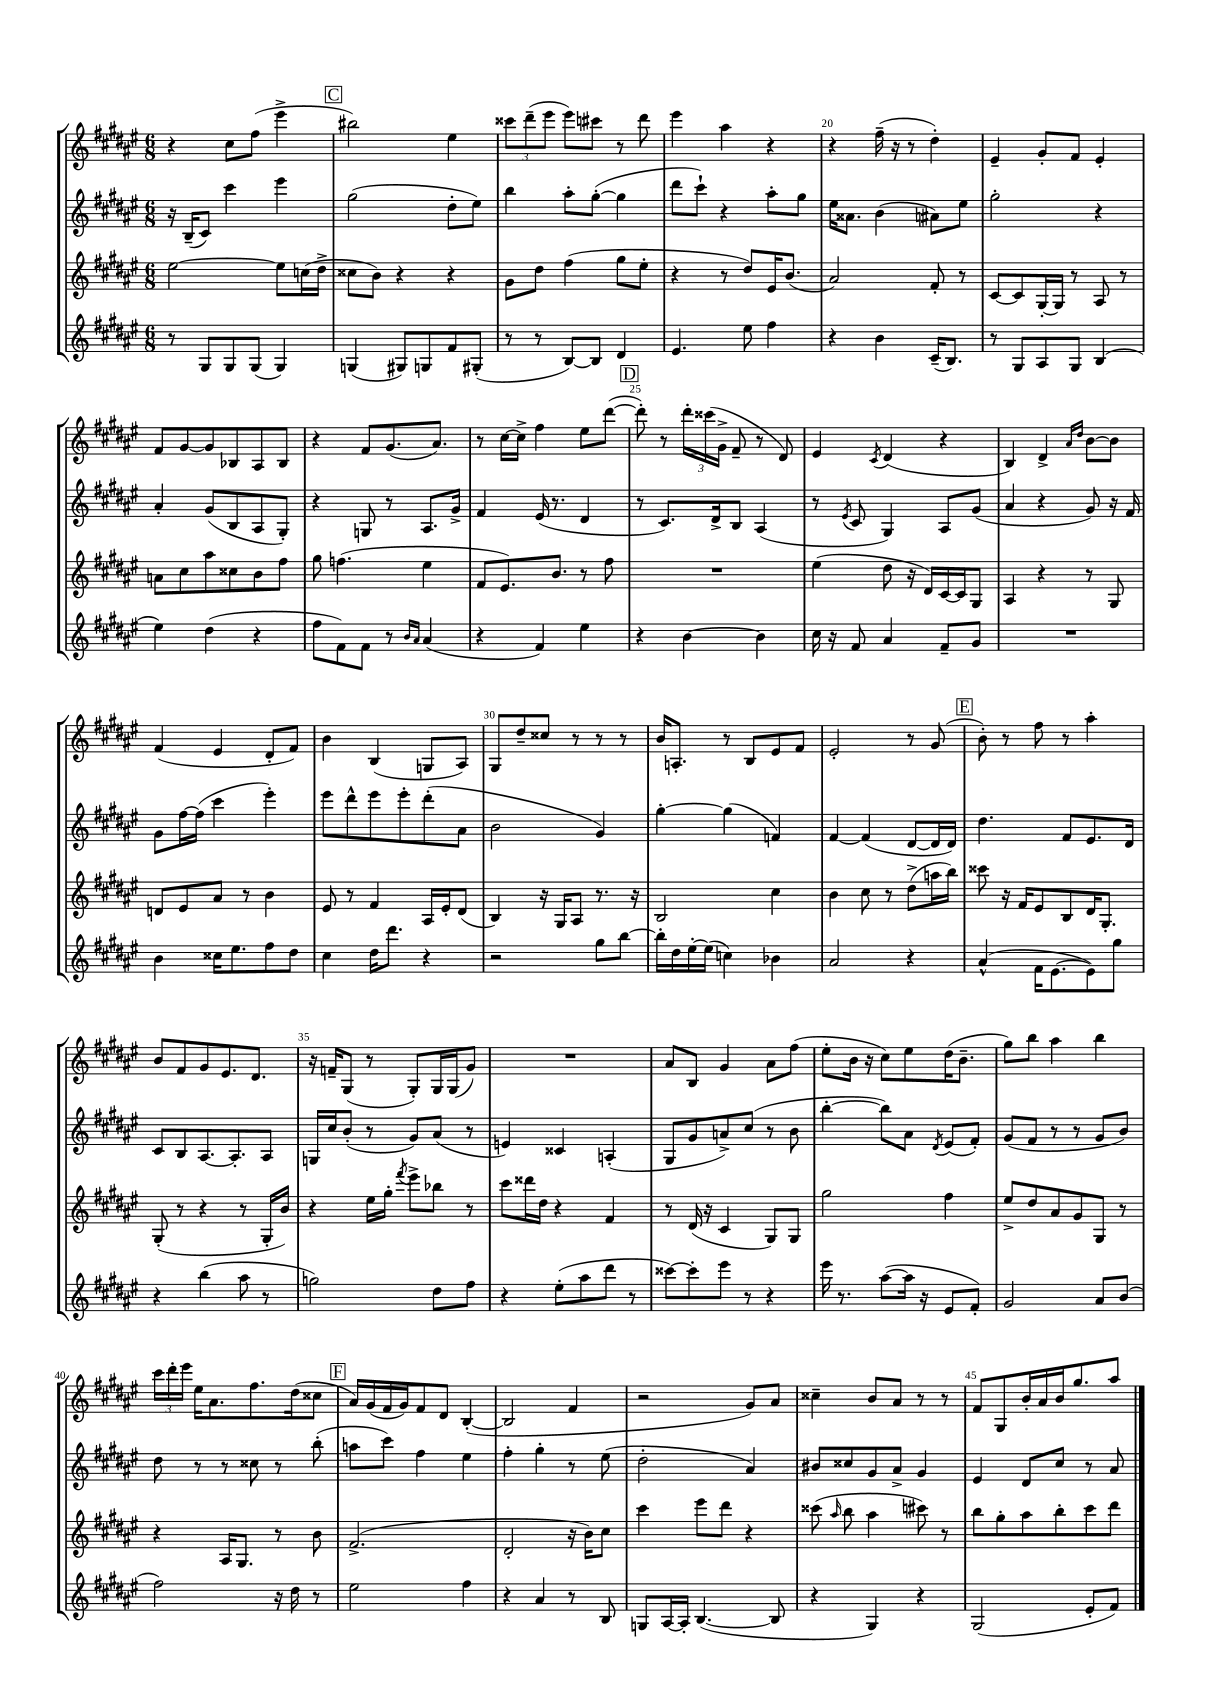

**kern	**kern	**kern	**kern
*staff4	*staff3	*staff2	*staff1
*clefG2	*clefG2	*clefG2	*clefG2
*k[f#c#g#d#a#e#]	*k[f#c#g#d#a#e#]	*k[f#c#g#d#a#e#]	*k[f#c#g#d#a#e#]
*M6/8	*M6/8	*M6/8	*M6/8
8r	[2ee#	16r	4r
.	.	(16B~	.
8G#	.	8c#)	.
8G#	.	4ccc#	8cc#
(8G#	.	.	(8ff#
4G#)	8ee#]	4eee#	4eee#^
.	(16cc	.	.
.	16dd#^	.	.
=	=	=	=
(4G	8cc##	(2gg#	2bb#)
.	8b)	.	.
8G#)	4r	.	.
8G	.	.	.
8f#	4r	8dd#'	4ee#
(8G#'	.	8ee#)	.
=	=	=	=
8r	8g#	4bb	12ccc##
.	.	.	(12ddd#~
8r	8dd#	.	.
.	.	.	12eee#
[8B)	(4ff#	8aa#'	8eee#)
8B]	.	([8gg#'	8ccc#
4d#	8gg#	4gg#]	8r
.	8ee#'	.	8ddd#
=	=	=	=
4.e#	4r	8ddd#	4eee#
.	.	8ccc#`)	.
.	8r	4r	4aa#
8ee#	8dd#)	.	.
4ff#	16e#	8aa#'	4r
.	(8.b	.	.
.	.	8gg#	.
=	=	=	=
4r	2a#)	16ee#	4r
.	.	8.a##	.
4b	.	(4b	(16ff#~
.	.	.	16r
.	.	.	8r
(16c#~	8f#'	8a#)	4dd#')
8.B)	.	.	.
.	8r	8ee#	.
=	=	=	=
8r	[8c#	2gg#'	4e#~
8G#	8c#]	.	.
8A#	[16G#'	.	8g#'
.	16G#]	.	.
8G#	8r	.	8f#
(4B	8A#	4r	4e#'
.	8r	.	.
=	=	=	=
4ee#)	8a	4a#'	8f#
.	8cc#	.	[8g#
(4dd#	8aa#	(8g#	8g#]
.	8cc##	8B	8B-
4r	8b	8A#	8A#
.	8ff#	8G#')	8B-
=	=	=	=
8ff#	8gg#	4r	4r
8f#)	(4.ff	.	.
8f#	.	8G	8f#
8r	.	8r	(8.g#
16qqb	.	.	.
16qqa#	.	.	.
(4a#	4ee#	8.A#	.
.	.	.	8.a#)
.	.	16g#^	.
=	=	=	=
4r	8f#	4f#	8r
.	8.e#)	.	[16cc#
.	.	.	16cc#^]
4f#)	.	(16e#	4ff#
.	8.b	8.r	.
4ee#	8r	4d#	8ee#
.	8ff#	.	([8ddd#
=	=	=	=
4r	2.r	8r	8ddd#'])
.	.	8.c#)	8r
[4b	.	.	24ddd#'
.	.	.	(24ccc##
.	.	16d#^	.
.	.	.	24g#^
.	.	8B	8f#~
4b]	.	(4A#	8r
.	.	.	8d#)
=	=	=	=
16cc#	(4ee#	8r	4e#
16r	.	.	.
.	.	8qe#	.
8f#	.	8c#	.
.	.	.	8qc#
4a#	8dd#	4G#)	(4d#
.	16r	.	.
.	16d#)	.	.
8f#~	[16c#	8A#	4r
.	16c#]	.	.
8g#	8G#	(8g#	.
=	=	=	=
2.r	4A#	4a#	4B)
.	4r	4r	4d#^
.	.	.	16qqa#
.	.	.	16qqdd#
.	8r	8g#)	[8b
.	8G#	16r	8b]
.	.	16f#	.
=	=	=	=
4b	8d	8g#	(4f#
.	8e#	[16ff#	.
.	.	(16ff#]	.
16cc##	8a#	4ccc#	4e#
8.ee#	.	.	.
.	8r	.	.
8ff#	4b	4eee#')	8d#'
8dd#	.	.	8f#)
=	=	=	=
4cc#	8e#	8eee#	4b
.	8r	8ddd#^^	.
16dd#	4f#	8eee#	(4B
8.ddd#	.	.	.
.	.	8eee#'	.
4r	16A#	(8ddd#'	8G
.	16e#'	.	.
.	(8d#	8a#	8A#)
=	=	=	=
2r	4B)	2b	8G#
.	.	.	8dd#~
.	16r	.	8cc##
.	16G#	.	.
.	8A#	.	8r
8gg#	8.r	4g#)	8r
[8bb	.	.	8r
.	16r	.	.
=	=	=	=
16bb']	2B	[4gg#'	16b
16dd#	.	.	8.A'
[16ee#'	.	.	.
(16ee#]	.	.	.
4cc)	.	(4gg#]	8r
.	.	.	8B
4b-	4cc#	4f)	8e#
.	.	.	8f#
=	=	=	=
2a#	4b	[4f#	2e#'
.	8cc#	(4f#]	.
.	8r	.	.
4r	(8dd#^	[8d#	8r
.	16aa	16d#]	(8g#
.	16bb)	16d#)	.
=	=	=	=
(4a#^^	8ccc##	4.dd#	8b')
.	16r	.	8r
.	16f#	.	.
16f#	8e#	.	8ff#
[8.e#	.	.	.
.	8B	8f#	8r
8e#])	16d#	8.e#	4aa#'
.	8.G#'	.	.
8gg#	.	.	.
.	.	16d#	.
=	=	=	=
4r	(8G#'	8c#	8b
.	8r	8B	8f#
(4bb	4r	[8.A#	8g#
.	.	.	8.e#
.	.	8.A#']	.
8aa#	8r	.	.
.	.	.	8.d#
8r	16G#'	8A#	.
.	16b)	.	.
=	=	=	=
2gg)	4r	16G	16r
.	.	16cc#	16f~
.	.	(8b'	(8G#
.	16ee#	8r	8r
.	16gg#'	.	.
.	8qfff#	.	.
.	8eee#^	8g#)	8G#')
8dd#	8bb-	(8a#	16G#
.	.	.	(16G#
8ff#	8r	8r	8g#)
=	=	=	=
4r	8ccc#	4e)	2.r
.	16ddd##	.	.
.	16dd#	.	.
(8ee#'	4r	4c##	.
8aa#	.	.	.
8ddd#	4f#	(4A'	.
8r	.	.	.
=	=	=	=
[8ccc##)	8r	8G#	8a#
8ccc##']	(16d#	8g#	8B
.	16r	.	.
8eee#	4c#	8a^)	4g#
8r	.	(8cc#	.
4r	8G#)	8r	8a#
.	8G#	8b	(8ff#
=	=	=	=
16eee#	2gg#	[4bb'	8ee#'
8.r	.	.	.
.	.	.	16b
.	.	.	16r
([8aa#	.	8bb])	8cc#)
16aa#]	.	8a#	8ee#
16r	.	.	.
.	.	8qd#	.
8e#	4ff#	(8e#	(16dd#
.	.	.	8.b~
8f#')	.	8f#')	.
=	=	=	=
2g#	8ee#^	(8g#	8gg#)
.	8dd#	8f#	8bb
.	8a#	8r	4aa#
.	8g#	8r	.
8a#	8G#	8g#	4bb
(8b	8r	8b)	.
=	=	=	=
2ff#)	4r	8dd#	24ccc#
.	.	.	24ddd#'
.	.	.	24eee#
.	.	8r	16ee#
.	.	.	8.a#
.	16A#	8r	.
.	8.G#	.	.
.	.	8cc##	8.ff#
16r	8r	8r	.
16dd#	.	.	(16dd#
8r	8b	(8bb'	8cc##
=	=	=	=
2ee#	(2.f#^	8aa	16a#)
.	.	.	(16g#
.	.	8ccc#)	16f#
.	.	.	16g#)
.	.	4ff#	8f#
.	.	.	8d#
4ff#	.	4ee#	([4B'
=	=	=	=
4r	2d#'	4ff#'	2B]
4a#	.	4gg#'	.
8r	16r	8r	4f#
.	16b)	.	.
8B	8cc#	(8ee#	.
=	=	=	=
8G	4ccc#	2dd#'	2r
[16A#	.	.	.
16A#']	.	.	.
([4.B	8eee#	.	.
.	8ddd#	.	.
.	4r	4a#)	8g#)
8B]	.	.	8a#
=	=	=	=
4r	(8ccc##	8b#	4cc##~
.	16qqaa#	.	.
.	8bb	8cc##	.
4G#)	4aa#	8g#	8b
.	.	8a#^	8a#
4r	8ccc#)	4g#	8r
.	8r	.	8r
=	=	=	=
(2G#	8bb	4e#	8f#
.	8gg#'	.	8G#
.	8aa#	8d#	16b'
.	.	.	16a#
.	8bb'	8cc#	16b
.	.	.	8.gg#
8e#'	8ccc#	8r	.
8f#)	8ddd#	8a#	8aa#
==	==	==	==
*-	*-	*-	*-
